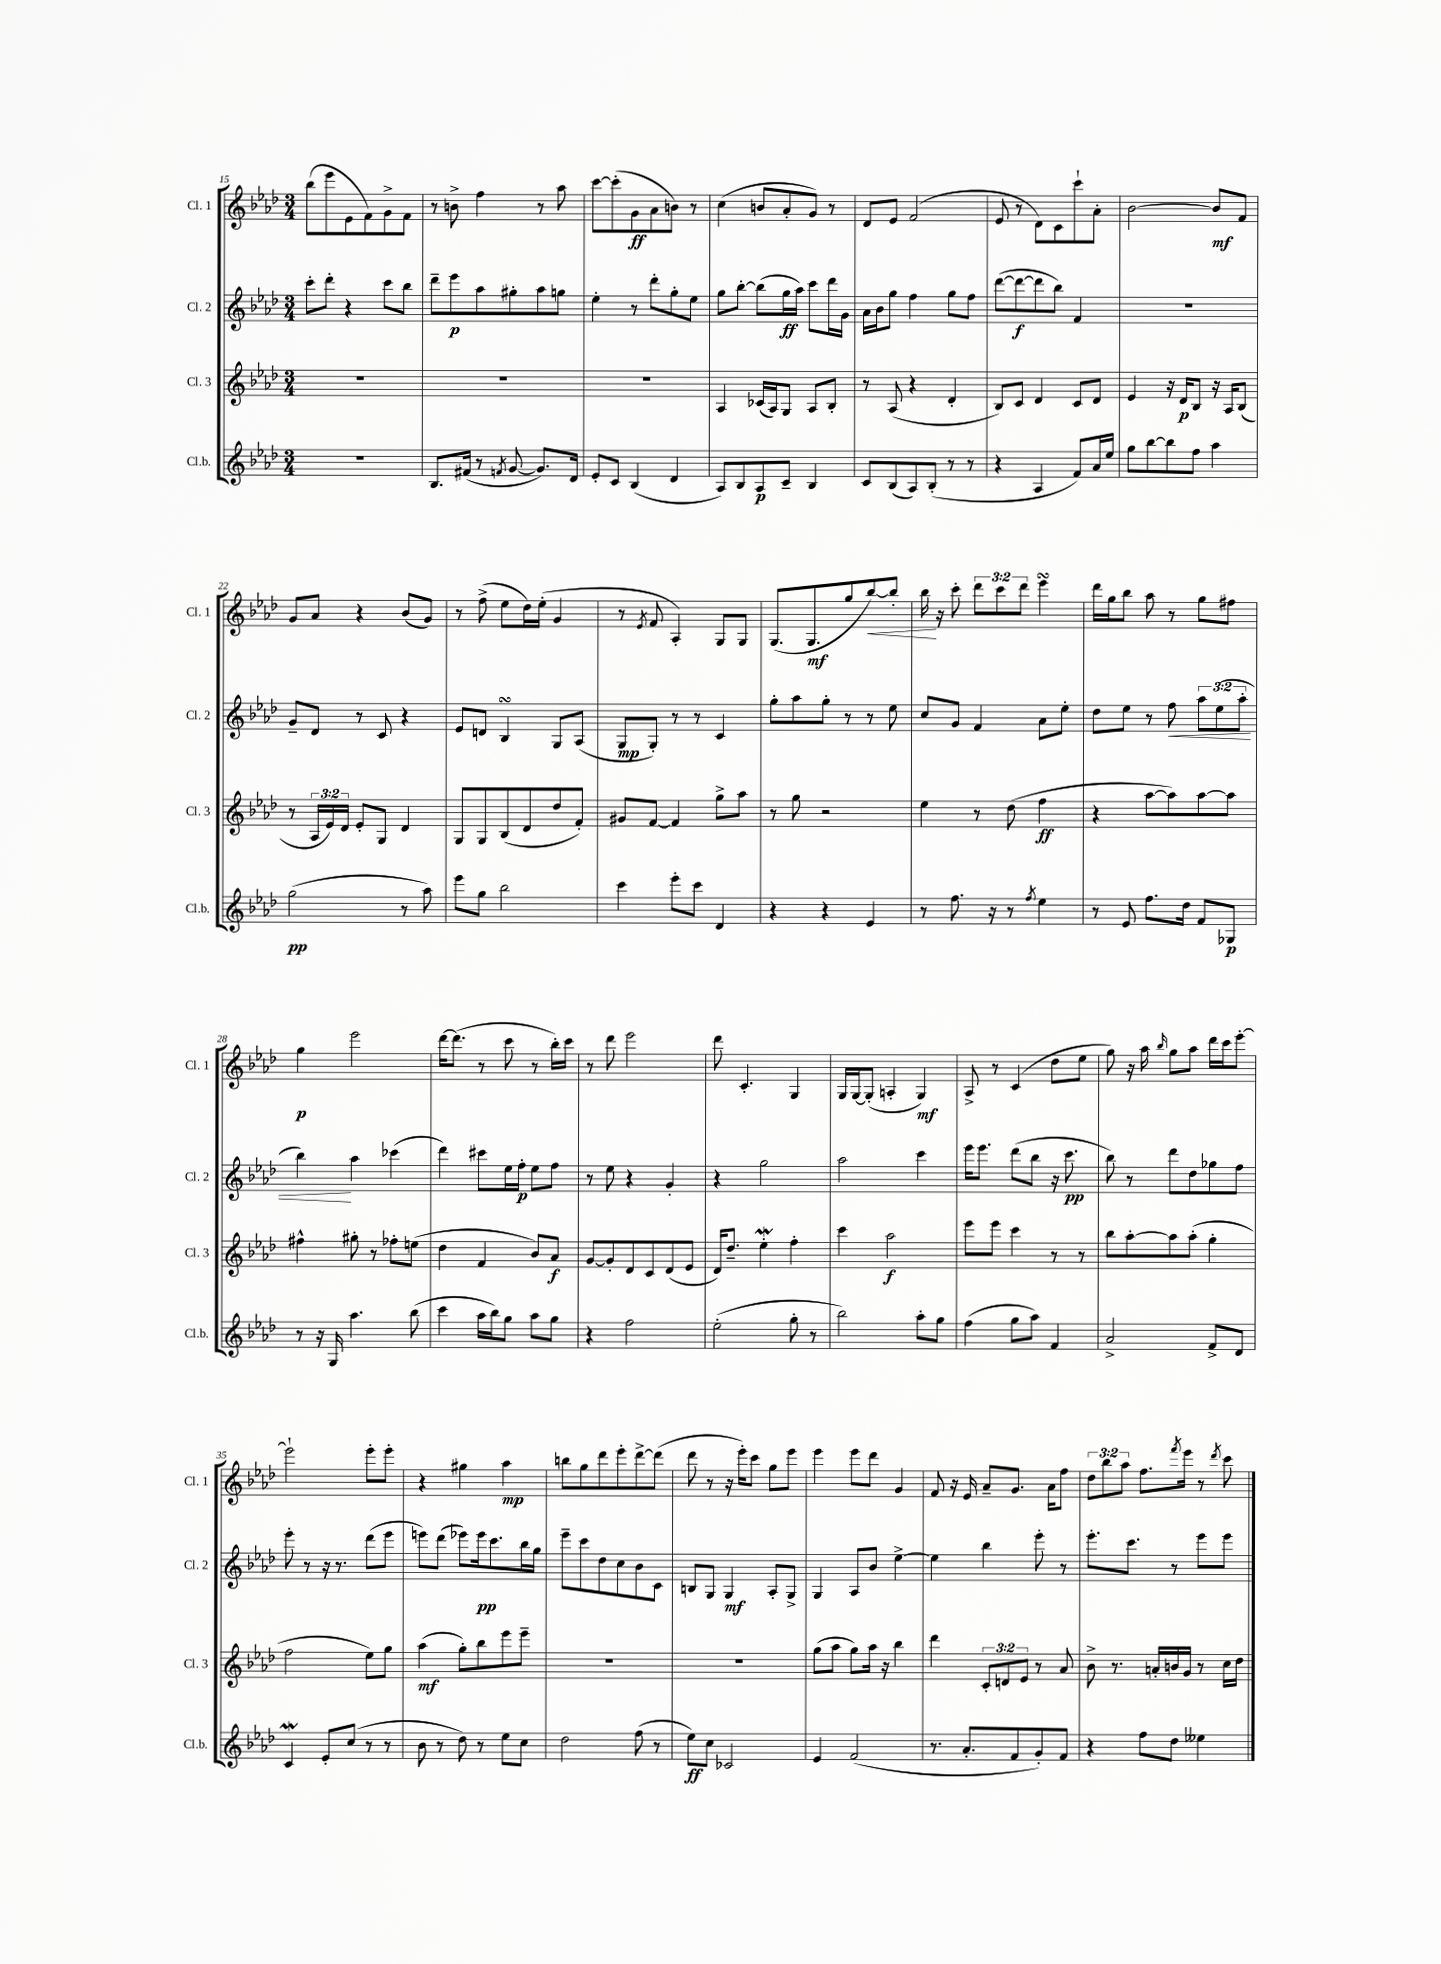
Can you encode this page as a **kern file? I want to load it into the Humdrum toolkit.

**kern	**dynam	**kern	**dynam	**kern	**dynam	**kern	**dynam
*part4	*part4	*part3	*part3	*part2	*part2	*part1	*part1
*staff4	*staff4	*staff3	*staff3	*staff2	*staff2	*staff1	*staff1
*I"Cl.b.	*	*I"Cl. 3	*	*I"Cl. 2	*	*I"Cl. 1	*
*I'Cl.b.	*	*I'Cl. 3	*	*I'Cl. 2	*	*I'Cl. 1	*
*clefG2	*	*clefG2	*	*clefG2	*	*clefG2	*
*k[b-e-a-d-]	*	*k[b-e-a-d-]	*	*k[b-e-a-d-]	*	*k[b-e-a-d-]	*
*M3/4	*	*M3/4	*	*M3/4	*	*M3/4	*
=15	=15	=15	=15	=15	=15	=15	=15
2.r	.	2.r	.	8ccc'\L	.	(8bb-\L	.
.	.	.	.	8ddd-'\J	.	8eee-\	.
.	.	.	.	4r	.	8e-\	.
.	.	.	.	.	.	8f\)	.
.	.	.	.	8ccc\L	.	8g^\	.
.	.	.	.	8bb-\J	.	8f\J	.
=16	=16	=16	=16	=16	=16	=16	=16
8.B-/L	.	2.r	.	8ddd-~\L	.	8r	.
.	.	.	.	8eee-\	p	8bn^\	.
(16f#X/Jk	.	.	.	.	.	.	.
8r	.	.	.	8aa-\	.	4ff\	.
8qfn/	.	.	.	.	.	.	.
[8g/	.	.	.	8gg#X'\	.	.	.
8.g/L])	.	.	.	8aa-\	.	8r	.
.	.	.	.	8ggn\J	.	8aa-\	.
16d-/Jk	.	.	.	.	.	.	.
=17	=17	=17	=17	=17	=17	=17	=17
8e-'/L	.	2.r	.	4ee-'\	.	[8ccc\L	.
8c/J	.	.	.	.	.	(8ccc'\]	.
(4B-/	.	.	.	8r	.	8g\	ff
.	.	.	.	8ddd-'\L	.	8a-\	.
4d-/	.	.	.	8gg'\	.	8bn\J)	.
.	.	.	.	8ee-\J	.	8r	.
=18	=18	=18	=18	=18	=18	=18	=18
8A-/L)	.	4A-/	.	8gg\L	.	(4cc\	.
8B-/	.	.	.	[8bb-'\J	.	.	.
8A-/	p	(16c-X/LL	.	(8bb-\L]	.	8bn/L	.
.	.	16A-/J)	.	.	.	.	.
8c~/J	.	8G/J	.	16gg\L	ff	8a-'/	.
.	.	.	.	16aa-\JJ)	.	.	.
4B-/	.	8A-/L	.	8ccc\L	.	8g/J)	.
.	.	8B-'/J	.	16ddd-\L	.	8r	.
.	.	.	.	16g\JJ	.	.	.
=19	=19	=19	=19	=19	=19	=19	=19
8c/L	.	8r	.	16a-\LL	.	8d-/L	.
.	.	.	.	16b-\J	.	.	.
(8B-/	.	(8A-/	.	8gg\J	.	8e-/J	.
8A-/)	.	4r	.	4ff\	.	(2f/	.
(8B-'/J	.	.	.	.	.	.	.
8r	.	4d-'/	.	8gg\L	.	.	.
8r	.	.	.	8ff\J	.	.	.
=20	=20	=20	=20	=20	=20	=20	=20
4r	.	8B-/L)	.	([8ddd-\L	.	8e-/	.
.	.	8c/J	.	8ddd-\_	f	8r	.
4A-/	.	4d-/	.	8ddd-\]	.	8d-\L)	.
.	.	.	.	8bb-\J)	.	8c\	.
8f/L)	.	8c/L	.	4f/	.	8ccc`\	.
16a-/L	.	8d-/J	.	.	.	8a-'\J	.
16ee-/JJ	.	.	.	.	.	.	.
=21	=21	=21	=21	=21	=21	=21	=21
8gg\L	.	4e-/	.	2.r	.	[2b-\	.
[8bb-\	.	.	.	.	.	.	.
8bb-\]	.	16r	.	.	.	.	.
.	.	16d-/KL	p	.	.	.	.
8ff\J	.	8B-/J	.	.	.	.	.
4aa-\	.	16r	.	.	.	8b-/L]	mf
.	.	16A-/KL	.	.	.	.	.
.	.	(8B-/J	.	.	.	8f/J	.
!!LO:LB:g=z
=22	=22	=22	=22	=22	=22	=22	=22
(2gg\	pp	8r	.	8g~/L	.	8g/L	.
.	.	24A-/LL	.	8d-/J	.	8a-/J	.
.	.	24e-/)	.	.	.	.	.
.	.	24d-/JJ	.	.	.	.	.
.	.	8e-'/L	.	8r	.	4r	.
.	.	8G/J	.	8c/	.	.	.
8r	.	4d-/	.	4r	.	(8b-/L	.
8aa-\)	.	.	.	.	.	8g/J)	.
=23	=23	=23	=23	=23	=23	=23	=23
8eee-\L	.	8G/L	.	8e-/L	.	8r	.
8gg\J	.	8G/	.	8dn/J	.	(8ff^\	.
2bb-\	.	(8B-/	.	4B-sSSS/	.	8ee-\L	.
.	.	8d-/	.	.	.	16dd-\L)	.
.	.	.	.	.	.	(16ee-'\JJ	.
.	.	8dd-/	.	8G/L	.	4g/	.
.	.	8f'/J)	.	(8A-/J	.	.	.
=24	=24	=24	=24	=24	=24	=24	=24
4ccc\	.	8g#X/L	.	8G/L	mp	8r	.
.	.	.	.	.	.	8qe-/	.
.	.	[8f/J	.	8G'/J)	.	8f/	.
8eee-'\L	.	4f/]	.	8r	.	4A-'/)	.
8ccc\J	.	.	.	8r	.	.	.
4d-/	.	8gg^\L	.	4c/	.	8G/L	.
.	.	8aa-\J	.	.	.	8G/J	.
=25	=25	=25	=25	=25	=25	=25	=25
4r	.	8r	.	8gg'\L	.	(8.G/L	.
.	.	8gg\	.	8aa-\	.	.	.
.	.	.	.	.	.	8.G/	mf
4r	.	2r	.	8gg'\J	.	.	.
.	.	.	.	8r	.	8gg/	.
!	!	!	!	!	!	!	!LO:HP:b
4e-/	.	.	.	8r	.	[8bb-/)	<
.	.	.	.	8ee-\	.	8bb-'/J]	.
=26	=26	=26	=26	=26	=26	=26	=26
8r	.	4ee-\	.	8cc/L	.	16bb-\	.
.	.	.	.	.	.	16r	[
8.ff\	.	.	.	8g/J	.	8ccc'\	.
.	.	8r	.	4f/	.	12ddd-\L	.
16r	.	.	.	.	.	.	.
.	.	.	.	.	.	12ccc\	.
8r	.	(8dd-\	.	.	.	.	.
.	.	.	.	.	.	12ddd-\J	.
8qff/	.	.	.	.	.	.	.
4ee-\	.	4ff\	ff	8a-\L	.	4eee-sSSS\	.
.	.	.	.	8ee-'\J	.	.	.
=27	=27	=27	=27	=27	=27	=27	=27
8r	.	4r	.	8dd-\L	.	16ddd-\LL	.
.	.	.	.	.	.	16gg\J	.
8e-/	.	.	.	8ee-\J	.	8bb-\J	.
8.ff\L	.	[8aa-\L	.	8r	.	8aa-\	.
!	!	!	!	!	!LO:HP:b	!	!
.	.	8aa-\])	.	8ff\	<	8r	.
16dd-\Jk	.	.	.	.	.	.	.
8f/L	.	[8aa-\	.	12aa-\L	.	8gg\L	.
.	.	.	.	(12ee-\	.	.	.
8G-X/J	p	8aa-\J]	.	.	.	8ff#X\J	.
.	.	.	.	12aa-'\J	.	.	.
!!LO:LB:g=z
=28	=28	=28	=28	=28	=28	=28	=28
8r	.	4ff#X^^\	.	4bb-\)	.	4gg\	p
16r	.	.	.	.	.	.	.
16G/	.	.	.	.	.	.	.
4.aa-\	.	8gg#X'\	.	4aa-\	[	2eee-\	.
.	.	8r	.	.	.	.	.
.	.	8ff-X'\L	.	(4ccc-X\	.	.	.
(8bb-\	.	(8een\J	.	.	.	.	.
=29	=29	=29	=29	=29	=29	=29	=29
4ccc\	.	4dd-\	.	4ddd-\)	.	[16ddd-\KL	.
.	.	.	.	.	.	(8.ddd-\J]	.
16aa-\LL	.	4f/	.	8ccc#X\L	.	8r	.
16bb-\J)	.	.	.	.	.	.	.
8gg\J	.	.	.	16ee-\L	.	8ccc\	.
.	.	.	.	16ff'\JJ	p	.	.
8aa-\L	.	8b-/L)	.	8ee-\L	.	8r	.
8gg\J	.	8a-/J	f	8ff\J	.	16bb-'\LL)	.
.	.	.	.	.	.	16ccc\JJ	.
=30	=30	=30	=30	=30	=30	=30	=30
4r	.	[8g/L	.	8r	.	8r	.
.	.	8g'/]	.	8ee-\	.	8ddd-\	.
2ff\	.	8d-/	.	4r	.	2eee-\	.
.	.	8c/	.	.	.	.	.
.	.	(8d-/	.	4g'/	.	.	.
.	.	8e-/J	.	.	.	.	.
=31	=31	=31	=31	=31	=31	=31	=31
(2ee-'\	.	16d-/KL)	.	4r	.	8ddd-\	.
.	.	8.dd-~/J	.	.	.	.	.
.	.	.	.	.	.	4.c'/	.
.	.	4ee-W'\	.	2gg\	.	.	.
8gg'\	.	4ff'\	.	.	.	4G/	.
8r	.	.	.	.	.	.	.
=32	=32	=32	=32	=32	=32	=32	=32
2bb-\)	.	4ccc\	.	2aa-\	.	16G/LL	.
.	.	.	.	.	.	[16G/J	.
.	.	.	.	.	.	(8G'/J]	.
.	.	2aa-\	f	.	.	4An'/	.
8aa-'\L	.	.	.	4ccc\	.	4G/)	mf
8gg\J	.	.	.	.	.	.	.
=33	=33	=33	=33	=33	=33	=33	=33
(4ff\	.	8eee-\L	.	16eee-\KL	.	8A-^/	.
.	.	.	.	8.eee-\J	.	.	.
.	.	8eee-\J	.	.	.	8r	.
8gg\L	.	4ccc\	.	(8ddd-\L	.	(4c/	.
8aa-\J)	.	.	.	8bb-\J	.	.	.
4f/	.	8r	.	16r	.	8dd-\L	.
.	.	.	.	8.ccc\	pp	.	.
.	.	8r	.	.	.	8ee-\J	.
=34	=34	=34	=34	=34	=34	=34	=34
2a-^/	.	8bb-\L	.	8bb-\)	.	8gg\)	.
.	.	[8aa-'\	.	8r	.	16r	.
.	.	.	.	.	.	16aa-\	.
.	.	.	.	.	.	16qqbb-/	.
.	.	8aa-\]	.	8ddd-\L	.	8gg\L	.
.	.	(8aa-'\J	.	8dd-\	.	8aa-\J	.
8f^/L	.	4gg'\	.	8gg-X\	.	16ddd-\LL	.
.	.	.	.	.	.	16ccc\J	.
8d-/J	.	.	.	8ff\J	.	[8eee-'\J	.
!!LO:LB:g=z
=35	=35	=35	=35	=35	=35	=35	=35
4cW/	.	2ff\	.	8eee-'\	.	2eee-`\]	.
.	.	.	.	8r	.	.	.
8e-'/L	.	.	.	16r	.	.	.
.	.	.	.	8.r	.	.	.
(8cc/J	.	.	.	.	.	.	.
8r	.	8ee-\L)	.	(8ddd-\L	.	8eee-'\L	.
8r	.	8gg\J	.	8eee-\J	.	8eee-'\J	.
=36	=36	=36	=36	=36	=36	=36	=36
8b-\	.	(4aa-\	mf	8eeen\L)	.	4r	.
8r	.	.	.	(8ddd-\J	.	.	.
8dd-\)	.	8gg'\L)	.	8eee-X\L)	.	4gg#X\	.
8r	.	8bb-\	.	16eee-\k	pp	.	.
.	.	.	.	8.ccc\	.	.	.
8ee-\L	.	8eee-\	.	.	.	4aa-\	mp
8cc\J	.	8eee-~\J	.	16bb-\L	.	.	.
.	.	.	.	16gg\JJ	.	.	.
=37	=37	=37	=37	=37	=37	=37	=37
2dd-\	.	2.r	.	8eee-~\L	.	8bbn\L	.
.	.	.	.	8ccc\	.	8gg\	.
.	.	.	.	8dd-\	.	8ddd-\	.
.	.	.	.	8cc\	.	8eee-'\	.
(8ff\	.	.	.	8b-\	.	[8ddd-^\	.
8r	.	.	.	8c\J	.	(8ddd-\J]	.
=38	=38	=38	=38	=38	=38	=38	=38
8ee-\L)	ff	2.r	.	8Bn/L	.	8ddd-\	.
8cc\J	.	.	.	8G/J	.	8r	.
2c-X/	.	.	.	4G/	mf	16r	.
.	.	.	.	.	.	16eee-'\KL)	.
.	.	.	.	.	.	8ccc\J	.
.	.	.	.	8A-'/L	.	8gg\L	.
.	.	.	.	8G^/J	.	8eee-\J	.
=39	=39	=39	=39	=39	=39	=39	=39
4e-/	.	(8gg\L	.	4G/	.	4eee-\	.
.	.	8aa-\J	.	.	.	.	.
(2f/	.	8gg\L)	.	8A-/L	.	8eee-\L	.
.	.	16aa-\Jk	.	8b-/J	.	8ddd-\J	.
.	.	16r	.	.	.	.	.
.	.	4bb-\	.	[4ee-^\	.	4g/	.
=40	=40	=40	=40	=40	=40	=40	=40
8.r	.	4ddd-\	.	4ee-\]	.	8f/	.
.	.	.	.	.	.	16r	.
8.a-'/L	.	.	.	.	.	16e-/	.
.	.	12c'/L	.	4bb-\	.	8a-~/L	.
.	.	12dn/	.	.	.	.	.
8f/	.	.	.	.	.	8.g/J	.
.	.	12e-/J	.	.	.	.	.
8g'/)	.	8r	.	8eee-'\	.	.	.
.	.	.	.	.	.	16a-\KL	.
8f/J	.	8a-/	.	8r	.	8ff\J	.
=41	=41	=41	=41	=41	=41	=41	=41
4r	.	8b-^\	.	8.eee-'\L	.	12dd-\L	.
.	.	.	.	.	.	12bb-\	.
.	.	8.r	.	.	.	.	.
.	.	.	.	.	.	12aa-\J	.
.	.	.	.	8.ccc\J	.	.	.
8ff\L	.	.	.	.	.	8.ff\L	.
.	.	16an'/LL	.	.	.	.	.
8dd-\J	.	16bn/	.	8r	.	.	.
.	.	.	.	.	.	8qfff/	.
.	.	16g/JJ	.	.	.	16eee-\Jk	.
4ee--X\	.	8r	.	8eee-\L	.	8r	.
.	.	.	.	.	.	8qddd-/	.
.	.	16cc\LL	.	8eee-\J	.	8ccc\	.
.	.	16dd-\JJ	.	.	.	.	.
==	==	==	==	==	==	==	==
*-	*-	*-	*-	*-	*-	*-	*-
